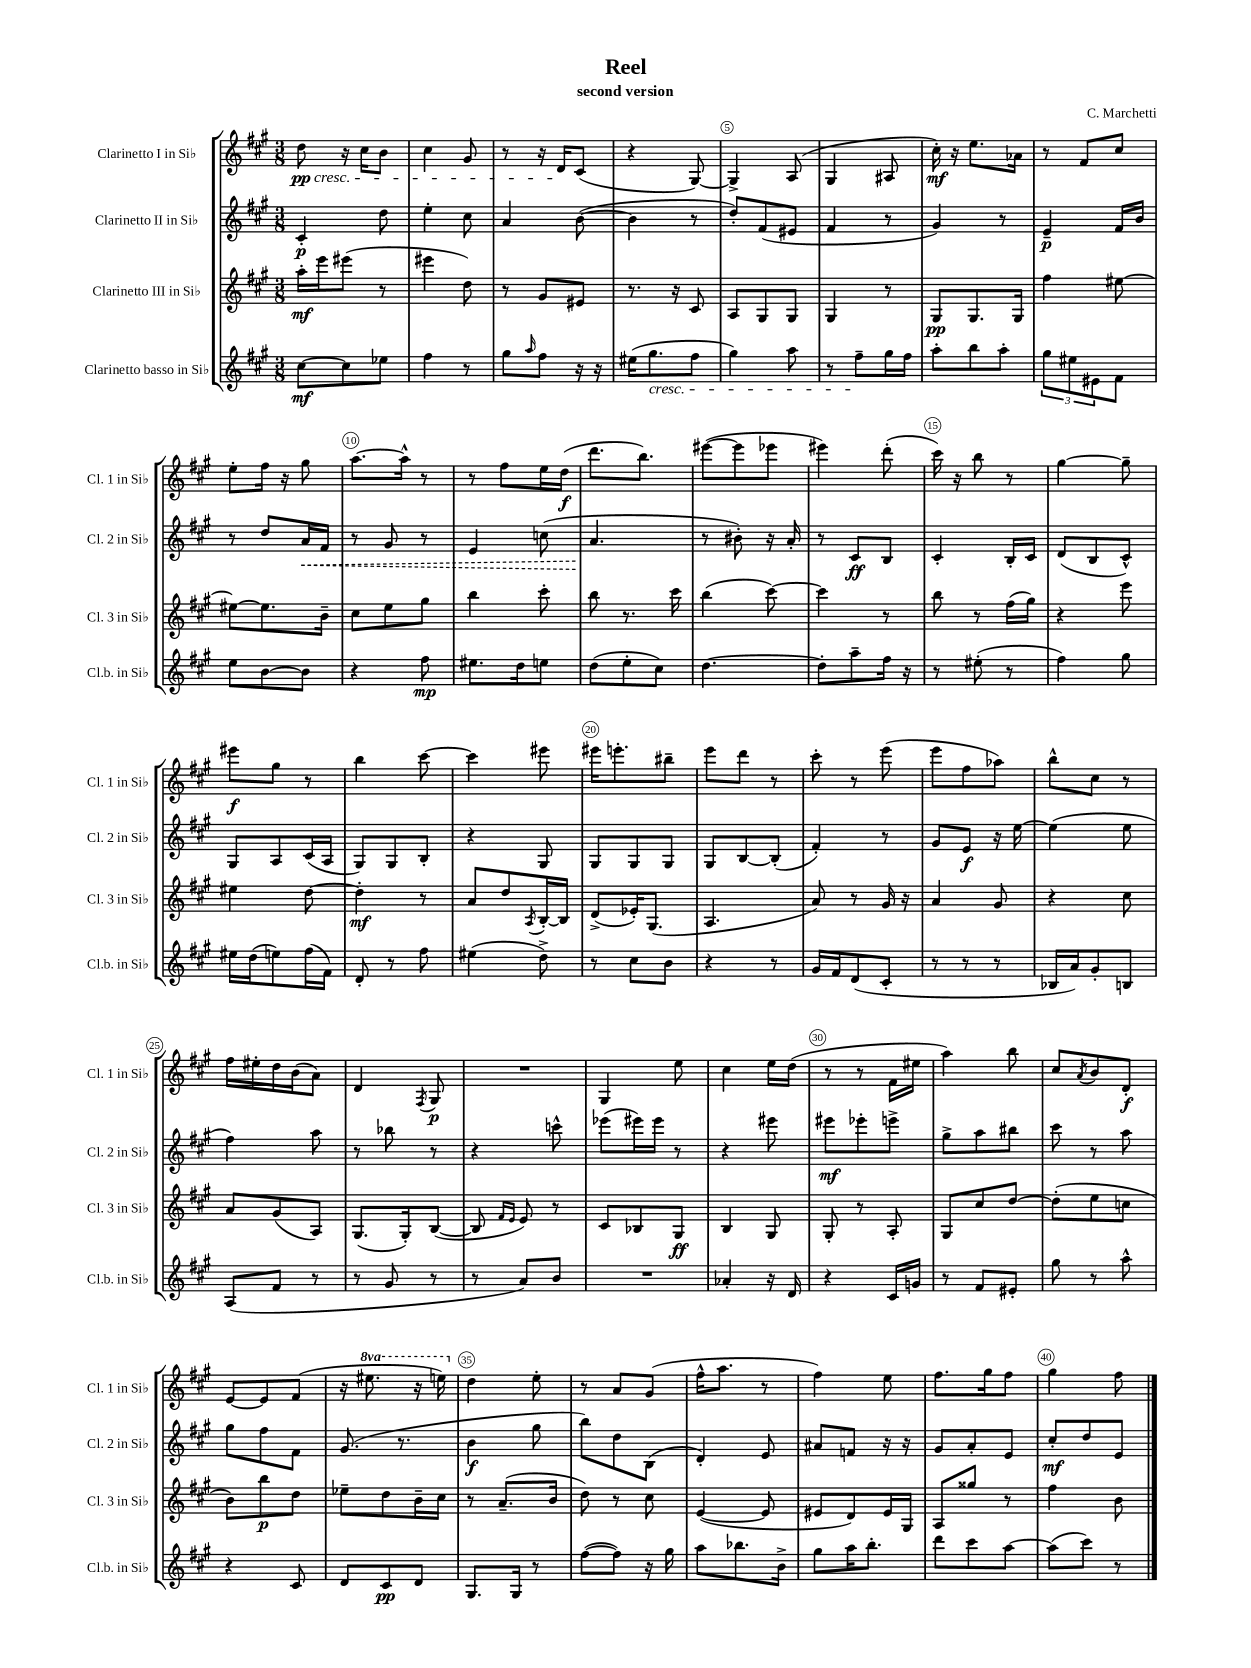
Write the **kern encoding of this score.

**kern	**kern	**kern	**kern
*staff4	*staff3	*staff2	*staff1
*clefG2	*clefG2	*clefG2	*clefG2
*k[f#c#g#]	*k[f#c#g#]	*k[f#c#g#]	*k[f#c#g#]
*M3/8	*M3/8	*M3/8	*M3/8
[8cc#\L	16aa'\LL	4c#'/	8dd\
.	16eee\J	.	.
8cc#\]	(8eee#\J	.	16r
.	.	.	16cc#\LK
8ee-\J	8r	8dd\	8b\J
=	=	=	=
4ff#\	4eee#\	4ee'\	4cc#\
8r	8dd\)	8cc#\	8g#/
=	=	=	=
8gg#\L	8r	4a/	8r
16qqaa/	.	.	.
8ff#\J	8g#/L	.	16r
.	.	.	16d/LK
16r	8e#/J	([8b\	(8c#/J
16r	.	.	.
=	=	=	=
(16ee#\LK	8.r	4b\]	4r
8.gg#\	.	.	.
.	16r	.	.
8ff#\J	8c#/	8r	[8G#/)
=	=	=	=
4gg#\)	8A/L	8dd'/L)	4G#^/]
.	8G#/	(8f#/	.
8aa\	8G#/J	8e#/J	(8A/
=	=	=	=
8r	4G#/	4f#/	4G#/
8ff#~\L	.	.	.
16gg#\L	8r	8r	8A#/
16ff#\JJ	.	.	.
=	=	=	=
8aa'\L	8G#/L	4g#/)	16cc#'\)
.	.	.	16r
8bb\	8.G#/	.	8.ee\L
8aa'\J	.	8r	.
.	16G#/Jk	.	16a-\Jk
=	=	=	=
12gg#\L	4ff#\	4e~/	8r
12ee#\	.	.	.
.	.	.	8f#/L
12e#\	.	.	.
8f#\J	[8ee#\	16f#/LL	8cc#/J
.	.	16b/JJ	.
=	=	=	=
8ee\L	8ee#\_L	8r	8ee'\L
[8b\	8.ee#\]	8dd/L	16ff#\Jk
.	.	.	16r
8b\]J	.	16a/L	8gg#\
.	16b~\Jk	16f#/JJ	.
=	=	=	=
4r	8cc#\L	8r	[8.aa\L
.	8ee\	8g#/	.
.	.	.	16aa^^\]Jk
8ff#\	8gg#\J	8r	8r
=	=	=	=
8.ee#\L	4bb\	4e/	8r
.	.	.	8ff#\L
16dd\k	.	.	.
8ee\J	8ccc#'\	(8cc\	16ee\L
.	.	.	(16dd\JJ
=	=	=	=
(8dd\L	8bb\	4.a/	8.ddd\L
8ee'\	8.r	.	.
.	.	.	8.bb\J)
8cc#\J)	.	.	.
.	16ccc#\	.	.
=	=	=	=
[4.dd\	(4bb\	8r	([8eee#\L
.	.	8b#'\)	8eee#\]
.	[8ccc#\)	16r	8eee-\J
.	.	16a'/	.
=	=	=	=
8dd'\]L	4ccc#\]	8r	4eee#\)
8aa~\	.	8c#/L	.
16ff#\Jk	8r	8B/J	(8ddd'\
16r	.	.	.
=	=	=	=
8r	8bb\	4c#'/	16ccc#\)
.	.	.	16r
(8ee#'\	8r	.	8bb\
8r	(16ff#\LL	16B'/LL	8r
.	16gg#\JJ)	16c#/JJ	.
=	=	=	=
4ff#\)	4r	(8d/L	[4gg#\
.	.	8B/	.
8gg#\	8eee\	8c#^^/J)	8gg#~\]
=	=	=	=
16ee#\LL	4ee#\	8G#/L	8eee#\L
(16dd\J	.	.	.
8ee\)	.	8A/	8gg#\J
(16ff#\L	[8dd\	(16c#/L	8r
16f#\JJ)	.	16A/JJ	.
=	=	=	=
8d'/	4dd'\]	8G#/L)	4bb\
8r	.	8G#/	.
8ff#\	8r	8B'/J	[8ccc#\
=	=	=	=
(4ee#\	8a/L	4r	4ccc#\]
.	8dd/	.	.
.	8qA/	.	.
8dd^\)	[16B'/L	8G#/	8eee#\
.	16B/]JJ	.	.
=	=	=	=
8r	(8d^/L	8G#/L	16eee#\LK
.	.	.	8.eee'\
8cc#\L	16e-'/K)	8G#/	.
.	(8.G#/J	.	.
8b\J	.	8G#/J	8bb#~\J
=	=	=	=
4r	4.A/	8G#/L	8eee\L
.	.	[8B/	8ddd\J
8r	.	(8B'/]J	8r
=	=	=	=
16g#/LL	8a/)	4f#'/)	8ccc#'\
16f#/J	.	.	.
(8d/	8r	.	8r
8c#'/J	16g#/	8r	(8eee\
.	16r	.	.
=	=	=	=
8r	4a/	8g#/L	8eee\L
8r	.	8e/J	8ff#\
8r	8g#/	16r	8aa-\J)
.	.	[16ee\	.
=	=	=	=
16B-/LL	4r	(4ee\]	8bb^^\L
16a/J)	.	.	.
8g#'/	.	.	8cc#\J
8B/J	8cc#\	8ee\	8r
=	=	=	=
(8A/L	8a/L	4ff#\)	16ff#\LL
.	.	.	16ee#'\
8f#/J	(8g#/	.	16dd\
.	.	.	(16b\J
8r	8A/J)	8aa\	8a\J)
=	=	=	=
8r	(8.G#/L	8r	4d/
8g#/	.	8bb-\	.
.	16G#'/k)	.	.
.	.	.	8qF#/
8r	([8B/J	8r	8G#/
=	=	=	=
8r	8B/]	4r	4.r
.	16qqf#/LL	.	.
.	16qqe/JJ	.	.
8a/L)	8e/)	.	.
8b/J	8r	8ccc^^\	.
=	=	=	=
4.r	8c#/L	(8eee-\L	4G#/
.	8B-/	16eee#\L)	.
.	.	16eee#\JJ	.
.	8G#/J	8r	8ee\
=	=	=	=
4a-'/	4B/	4r	4cc#\
16r	8G#/	8eee#\	16ee\LL
16d/	.	.	(16dd\JJ
=	=	=	=
4r	8G#'/	8eee#\L	8r
.	8r	8eee-'\	8r
16c#/LL	8A'/	8eee^\J	16f#\LL
16g/JJ	.	.	16ee#\JJ
=	=	=	=
8r	8G#/L	8gg#^\L	4aa\)
8f#/L	8cc#/	8aa\	.
8e#'/J	[8dd/J	8bb#\J	8bb\
=	=	=	=
8gg#\	(8dd'\]L	8ccc#\	8cc#/L
.	.	.	8qa/
8r	8ee\	8r	8b/
8aa^^\	8cc\J	8aa\	8d'/J
=	=	=	=
4r	8b\L)	8gg#\L	[8e/L
.	8bb\	8ff#\	8e/]
8c#/	8dd\J	8f#\J	(8f#/J
=	=	=	=
8d/L	8ee-~\L	(8.g#/	16r
.	.	.	8.eee#\
8c#/	8dd\	.	.
.	.	8.r	.
8d/J	16b~\L	.	16r
.	16cc#\JJ	.	16eee\)
=	=	=	=
8.G#/L	8r	4b\	4dd\
.	(8.a~/L	.	.
16G#/Jk	.	.	.
8r	.	8gg#\	8ee'\
.	16b/Jk	.	.
=	=	=	=
([8ff#\L	8dd\)	8bb\L)	8r
8ff#\]J)	8r	8dd\	8a/L
16r	8cc#\	(8B\J	(8g#/J
16gg#\	.	.	.
=	=	=	=
8aa\L	([4e/	4d'/)	16ff#^^\LK
.	.	.	8.aa\J
8.bb-\	.	.	.
.	8e/]	8e/	8r
16b^\Jk	.	.	.
=	=	=	=
8gg#\L	8e#/L	8a#/L	4ff#\)
16aa\K	8d/)	8f/J	.
8.bb'\J	.	.	.
.	16e#/L	16r	8ee\
.	16G#/JJ	16r	.
=	=	=	=
8ddd\L	8A/L	8g#/L	8.ff#\L
8ccc#\	8gg##/J	8a'/	.
.	.	.	16gg#\k
[8aa\J	8r	8e/J	8ff#\J
=	=	=	=
(8aa\]L	4ff#\	8cc#'/L	4gg#\
8ccc#\J)	.	8dd/	.
8r	8b\	8e/J	8ff#\
==	==	==	==
*-	*-	*-	*-
